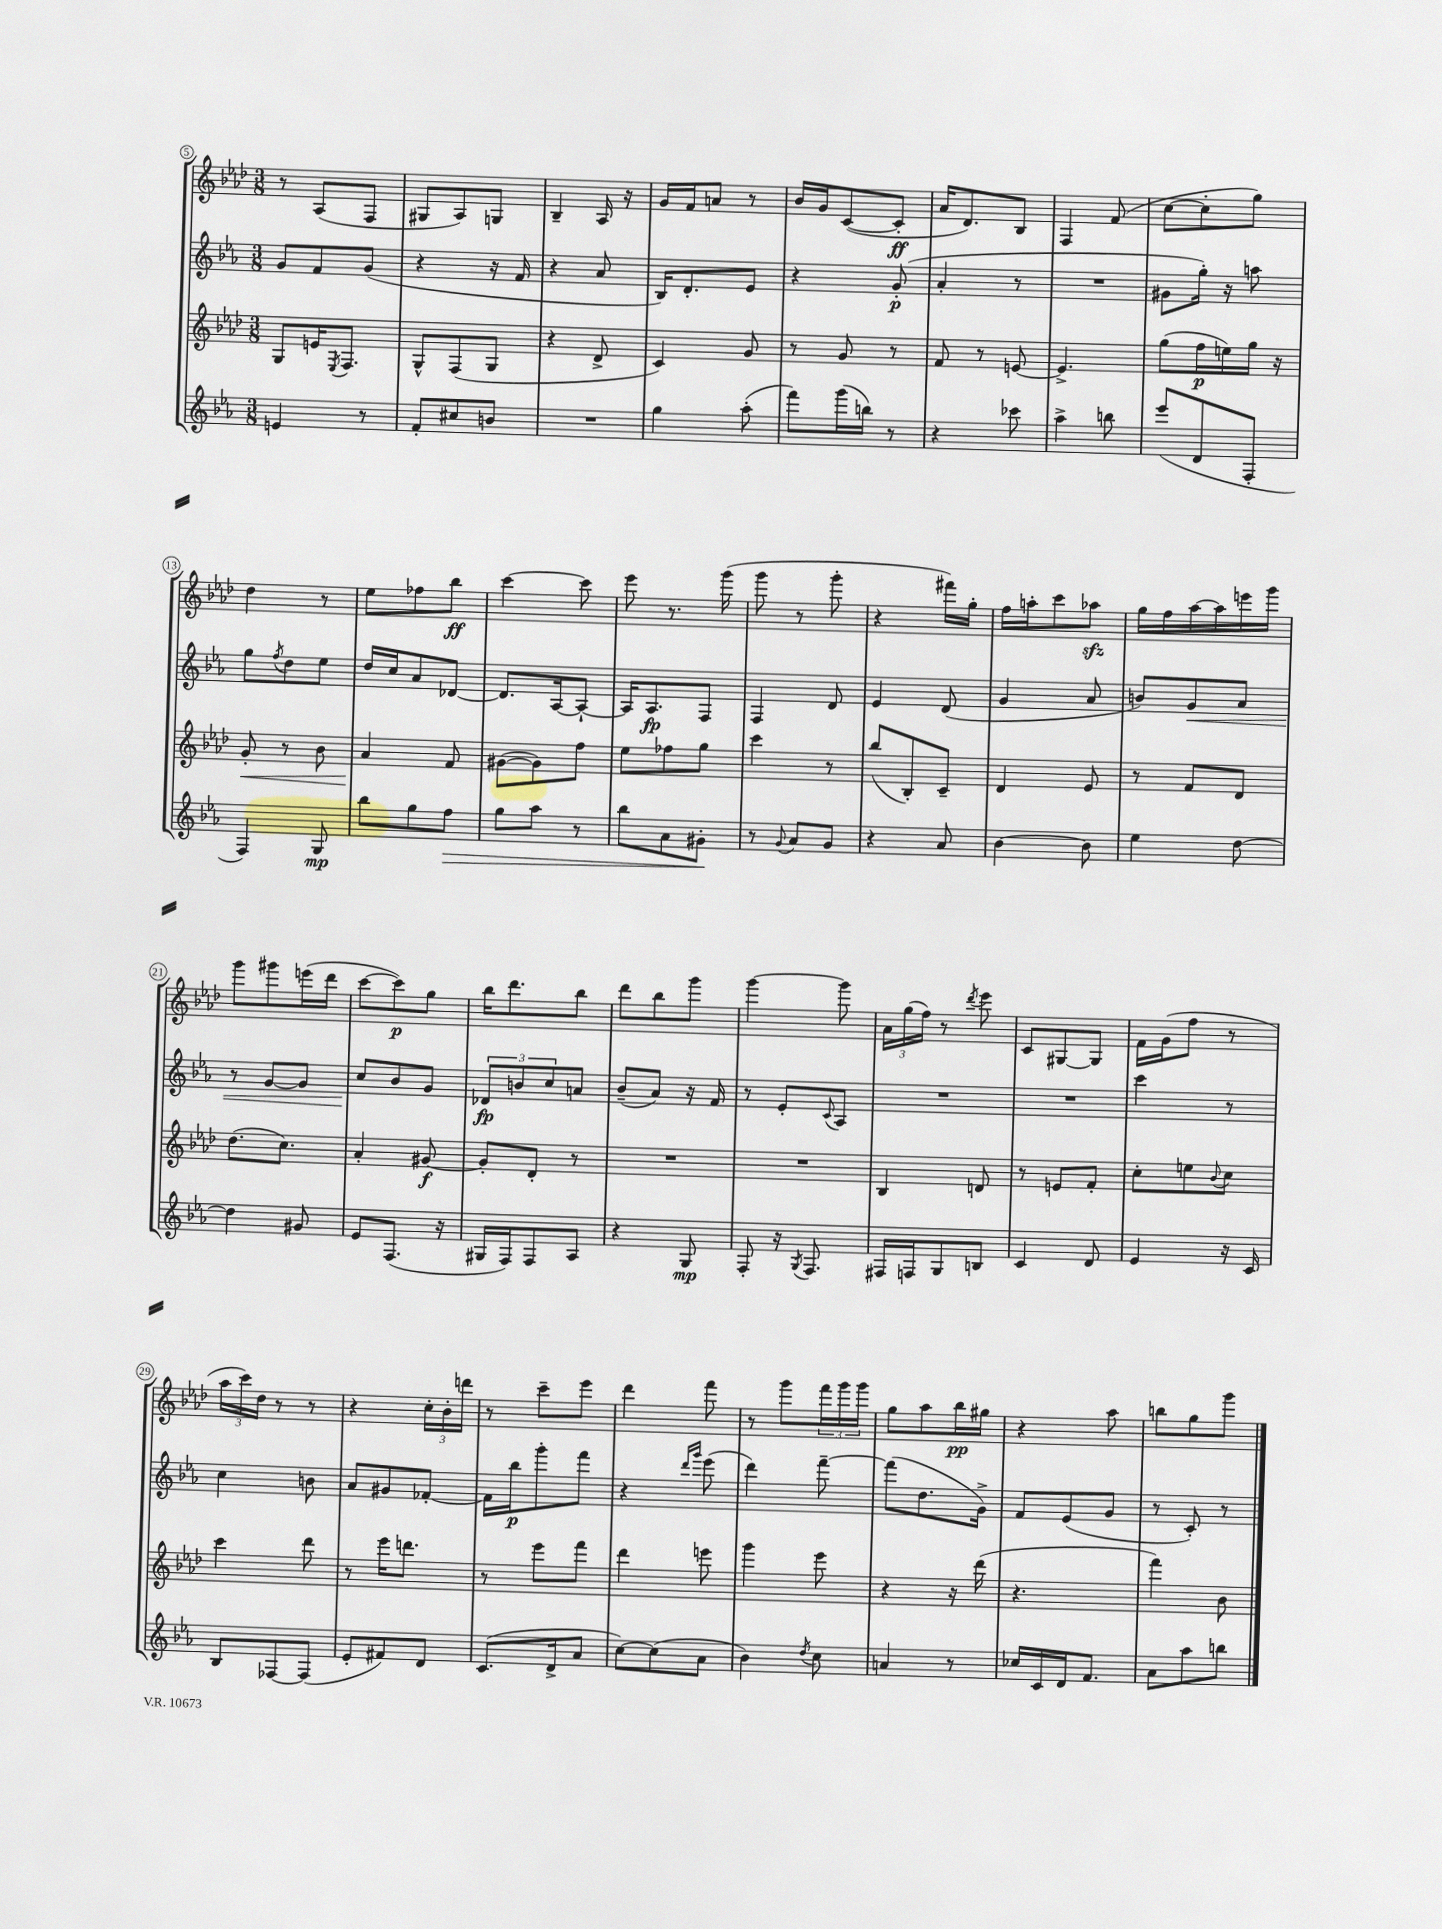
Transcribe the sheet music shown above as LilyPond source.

<<
\new StaffGroup <<
\new Staff = "s0" {
    \clef treble \key aes \major \numericTimeSignature \time 3/8
    r8 aes8( f8 |
    gis8 aes8) g8 |
    bes4-- aes16 r16 |
    g'16 f'16 a'8 r8 |
    bes'16 g'16 c'8~( c'8-.\ff |
    aes'16 des'8.) bes8 |
    f4 f'8( |
    c''8~ c''8-. g''8) |
    des''4 r8 |
    ees''8 fes''8 bes''8\ff |
    c'''4~ c'''8 |
    ees'''8 r8. g'''16( |
    g'''8 r8 g'''8-. |
    r4 fis'''16) g''16-. |
    f''16 a''16-. c'''8 aes''8\sfz |
    g''16 f''16 aes''16~ aes''16 e'''16 g'''16 |
    g'''8 gis'''8 e'''16( des'''16 |
    c'''8~ c'''8\p) g''8 |
    bes''16 des'''8. bes''8 |
    des'''8 bes''8 g'''8 |
    g'''4~ g'''8 |
    \tuplet 3/2 { aes'16 g''16( f''16) } r8 \acciaccatura { des'''8 } ees'''8 |
    c'8 gis8~ gis8 |
    f'16 g'16( f''8 r8 |
    \tuplet 3/2 { aes''16 c'''16) des''16 } r8 r8 |
    r4 \tuplet 3/2 { c''16-. bes'16-. d'''16 } |
    r8 c'''8-- ees'''8 |
    des'''4 f'''8 |
    r8 g'''8 \tuplet 3/2 { f'''16 g'''16 g'''16 } |
    g''8 aes''8 bes''16\pp gis''16 |
    r4 aes''8 |
    b''8 g''8 g'''8 \bar "|." |
}
\new Staff = "s1" {
    \clef treble \key ees \major \numericTimeSignature \time 3/8
    g'8 f'8 g'8( |
    r4 r16 f'16 |
    r4 aes'8 |
    bes16) d'8.-. ees'8 |
    r4 g'8-.\p( |
    aes'4-. r8 |
    R4. |
    gis'8 g''16-.) r16 a''8 |
    g''8 \acciaccatura { f''8 } d''8 ees''8 |
    d''16 c''16 aes'8 des'8~ |
    des'8. aes16~ aes8~-! |
    aes16 aes8.\fp f8 |
    f4 d'8 |
    ees'4 d'8( |
    g'4 aes'8 |
    b'8) g'8\< aes'8 |
    r8 g'8~ g'8 |
    c''8\! bes'8 g'8 |
    \tuplet 3/2 { des'8\fp b'8 c''8 } a'8 |
    bes'8--( aes'8) r16 f'16 |
    r8 ees'8-. \appoggiatura { c'8 } aes8 |
    R4. |
    R4. |
    c'''4 r8 |
    c''4 b'8 |
    aes'8 gis'8 fes'8~-. |
    fes'16 bes''16\p g'''8-. f'''8 |
    r4 \grace { d'''16 g'''16 } ees'''8( |
    d'''4) f'''8~-- |
    f'''8( d''8. g'16->) |
    f'8 ees'8( g'8 |
    r8 c'8-.) r8 \bar "|." |
}
\new Staff = "s2" {
    \clef treble \key aes \major \numericTimeSignature \time 3/8
    g8 e'16 \acciaccatura { ees8 } f8. |
    g8-^ f8( g8 |
    r4 des'8-> |
    c'4) g'8 |
    r8 g'8 r8 |
    f'8 r8 e'8~ |
    e'4.-> |
    g''8( f''16\p e''16) g''16 r16 |
    g'8-.\< r8 bes'8 |
    aes'4\! f'8 |
    gis'8~( gis'8) f''8 |
    ees''8 fes''8 g''8 |
    c'''4 r8 |
    bes''8( bes8-.) c'8-- |
    des'4 ees'8 |
    r8 f'8 des'8 |
    des''8.( c''8.) |
    aes'4-. gis'8~\f |
    gis'8-. des'8-. r8 |
    R4. |
    R4. |
    bes4 d'8 |
    r8 e'8 f'8-. |
    c''8-. e''8 \appoggiatura { bes'8 } c''8 |
    c'''4 des'''8 |
    r8 ees'''16 d'''8. |
    r8 ees'''8 f'''8 |
    des'''4 e'''8 |
    g'''4 ees'''8 |
    r4 r16 des'''16( |
    r4. |
    f'''4) bes'8 \bar "|." |
}
\new Staff = "s3" {
    \clef treble \key ees \major \numericTimeSignature \time 3/8
    e'4 r8 |
    f'8-. cis''8 b'8 |
    R4. |
    g''4 aes''8-.( |
    f'''8) g'''16( b''16) r8 |
    r4 ces'''8 |
    aes''4-> b''8 |
    ees'''8( d'8 f8-. |
    f4) g8\mp |
    bes''8 g''8 f''8\> |
    g''8 aes''8 r8 |
    bes''8 aes'8 gis'8-.\! |
    r8 \appoggiatura { g'8 } aes'8 g'8 |
    r4 aes'8 |
    bes'4~ bes'8 |
    ees''4 d''8~ |
    d''4 gis'8 |
    ees'8 f8.( r16 |
    gis16 f16) f8 aes8 |
    r4 g8\mp |
    f8-. r16 \acciaccatura { g8 } f8. |
    fis16 f16 g8 b8 |
    c'4 d'8 |
    ees'4 r16 c'16 |
    bes8 fes8~ fes8( |
    ees'8-. fis'8) d'8 |
    c'8.( d'16-> aes'8 |
    c''8~) c''8( aes'8 |
    bes'4) \acciaccatura { d''8 } c''8 |
    a'4 r8 |
    ces''16 c'16 d'16 f'8. |
    aes'8 aes''8 b''8 \bar "|." |
}
>>
>>
\layout { \context { \Score currentBarNumber = #5 \override BarNumber.stencil = #(make-stencil-circler 0.1 0.3 ly:text-interface::print) } }
